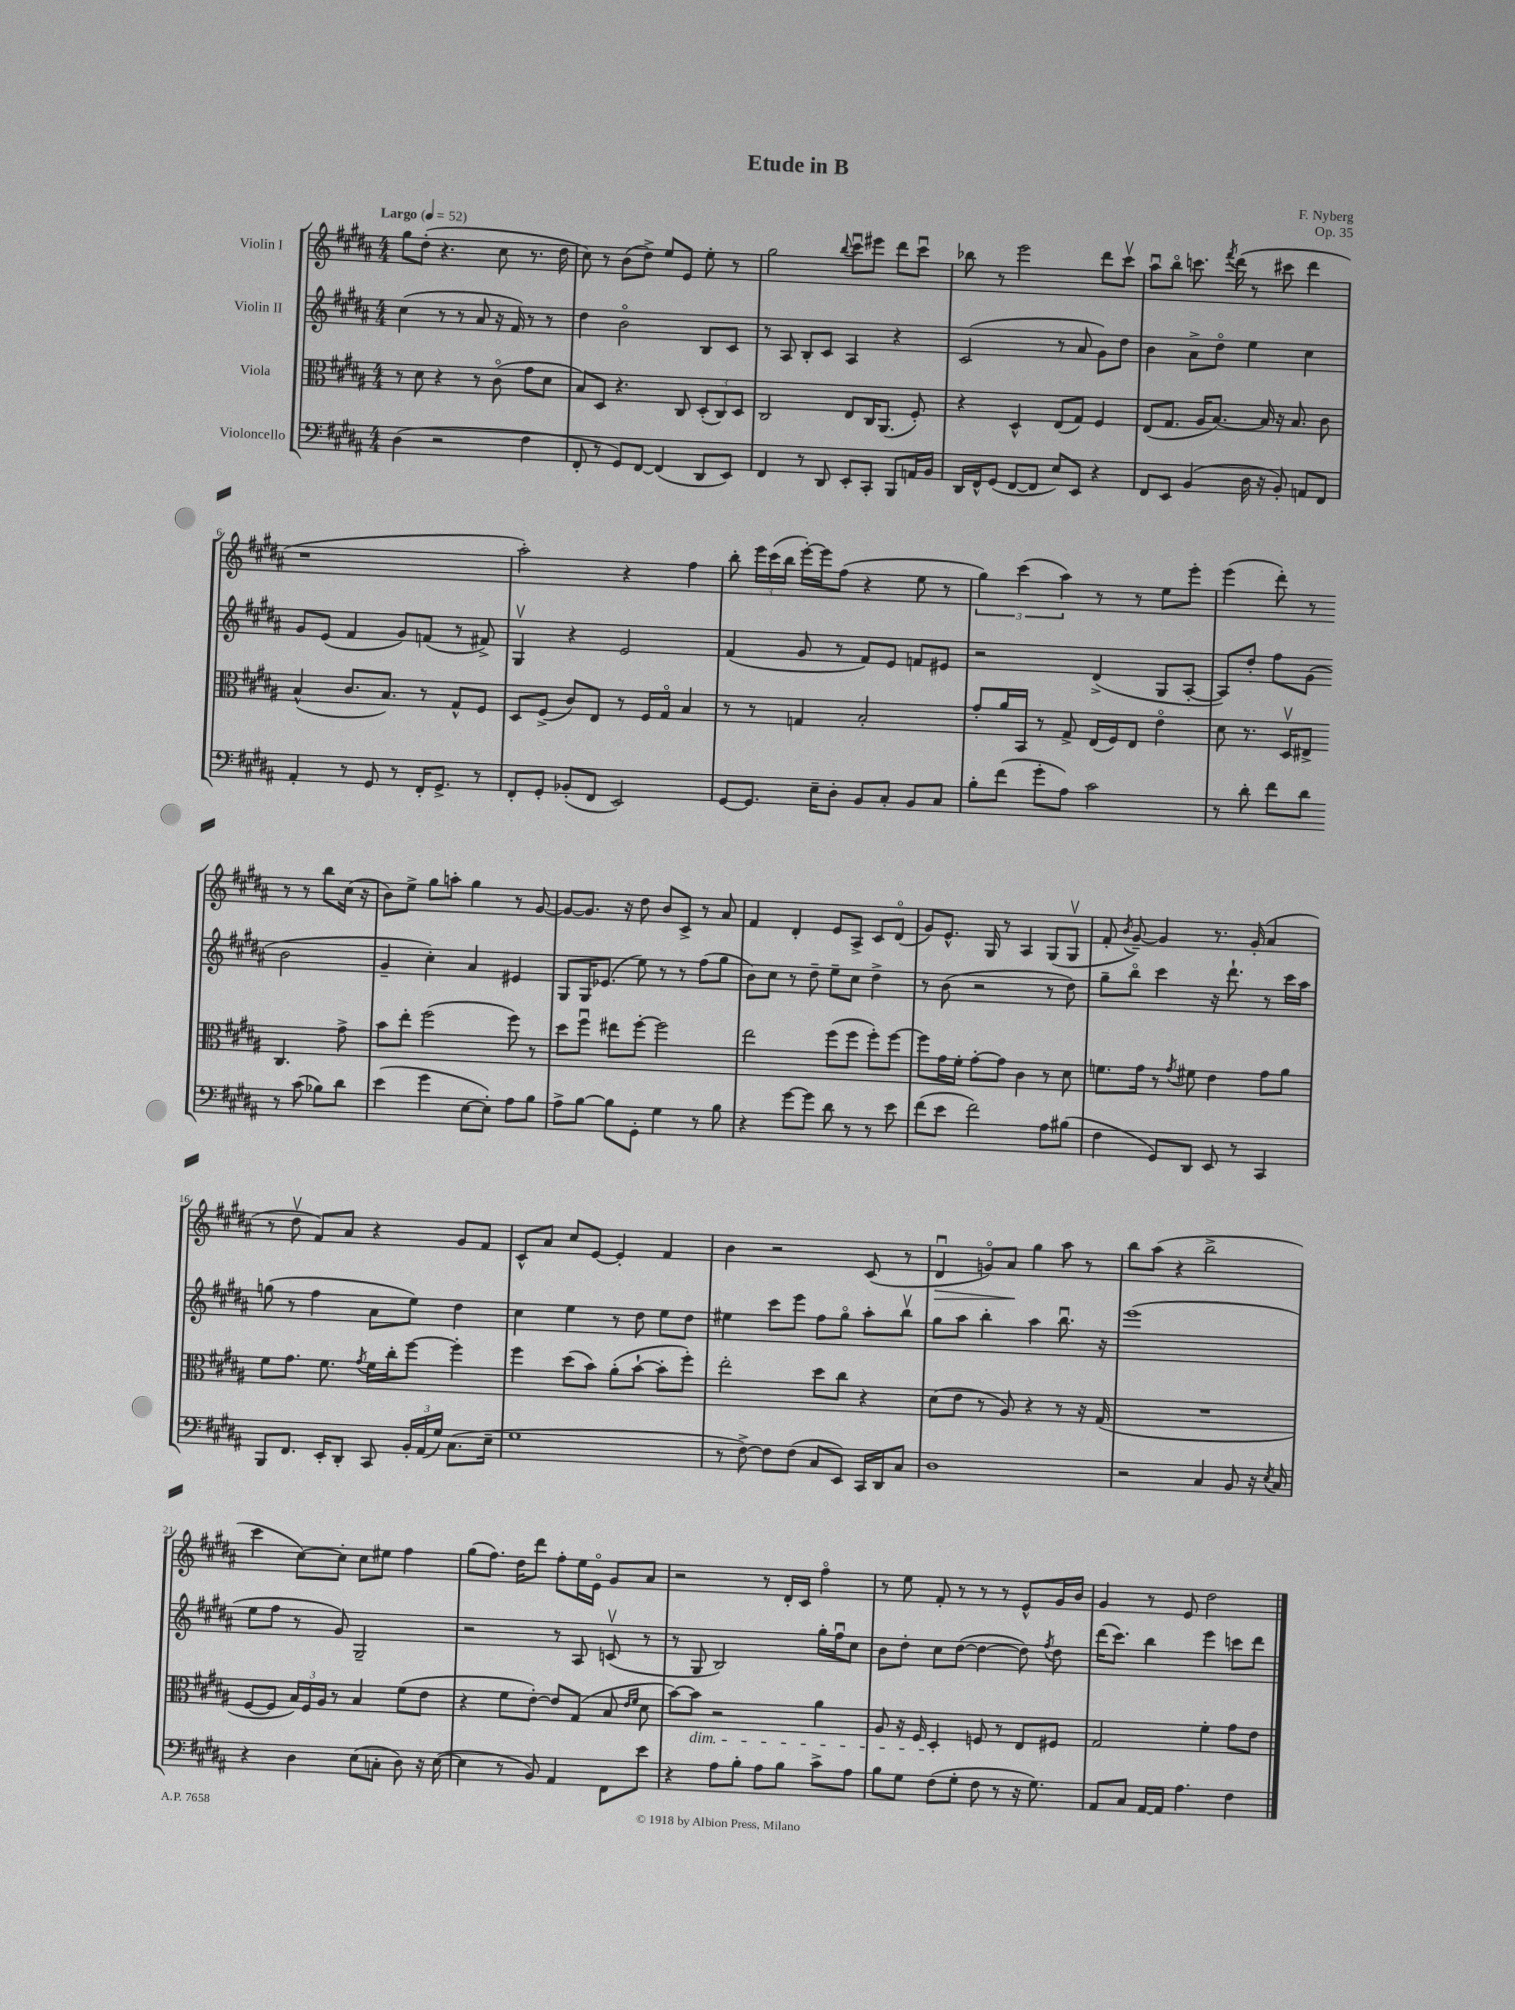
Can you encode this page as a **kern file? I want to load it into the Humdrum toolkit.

**kern	**kern	**kern	**kern
*staff4	*staff3	*staff2	*staff1
*clefF4	*clefC3	*clefG2	*clefG2
*k[f#c#g#d#a#]	*k[f#c#g#d#a#]	*k[f#c#g#d#a#]	*k[f#c#g#d#a#]
*M4/4	*M4/4	*M4/4	*M4/4
*MM52	*MM52	*MM52	*MM52
(4D#\	8r	(4cc#\	8gg#\L
.	8d#\	.	(8dd#'\J
2r	4r	8r	4.r
.	.	8r	.
.	8r	8a#/	.
.	(8c#o\	16r	8cc#\
.	.	16f#/)	.
4F#\	8g#\L	8r	8.r
.	8d#\J	8r	.
.	.	.	16dd#\
=	=	=	=
8FF#'/	8B/L)	4dd#\	8cc#\)
8r	8D#/J	.	8r
8GG#/L)	4.r	2bo\	(8b\L
[8FF#/J	.	.	8dd#^\J)
(4FF#/]	.	.	8ee/L
.	8C#/	.	8e/J
8DD#/L	(12D#'/L	8B/L	8ee'\
.	12C#/)	.	.
8EE/J)	.	8c#/J	8r
.	12D#/J	.	.
=	=	=	=
4FF#/	2C#/	8r	2gg#\
.	.	8A#/	.
8r	.	8B'/L	.
8DD#/	.	8c#/J	.
.	.	.	8qqbb/
8EE'/L	8E/L	4A#/	8ccc#u\L
8CC#'/J	16C#/K	.	8eee#\J
.	(8.AA#/J	.	.
8BBB/L	.	4r	8ddd#\L
16AA/L	8F#'/)	.	8ccc#u\J
16BB/JJ	.	.	.
=	=	=	=
16DD#/LL	4r	(2c#/	8bb-\
16FF#^^/J	.	.	.
(8GG#/J	.	.	8r
[8FF#/L	4D#^^/	.	2eee\
8FF#/]J	.	.	.
8E/L)	(8E/L	8r	.
8EE/J	8G#/J)	8a#/	.
4r	4F#/	8g#\L)	8ddd#\L
.	.	8dd#\J	8ccc#v\J
=	=	=	=
8FF#/L	(8E/L	4b\	8aa#u\L
8EE/J	8.G#/J	.	8bbo\J
(4BB/	.	8a#^\L	8.ccc\
.	16A#/LK	.	.
.	[8.B/J)	8dd#o\J	.
.	.	.	8qfff#/
.	.	.	(16ddd#\
16D#\	.	4ee\	8r
16r	16B/]	.	.
8BB'/)	16r	.	8ccc#\
.	8.B/	.	.
8AA/L	.	4cc#\	4ddd#\
8FF#/J	8c#\	.	.
=	=	=	=
4AA#'/	(4B^^/	8g#/L	1r
.	.	(8e/J	.
8r	8.c#/L	4f#/	.
8GG#/	.	.	.
.	8.B/J)	.	.
8r	.	8g#/L)	.
16FF#'/LK	8r	(8f/J	.
8.GG#^/J	.	.	.
.	8G#^^/L	8r	.
8r	8F#/J	8f#^/)	.
=	=	=	=
8FF#'/L	8D#/L	4G#v/	2aa#'\)
8GG#'/J	(8F#^/J	.	.
(8BB-'/L	8c#/L)	4r	.
8FF#/J	8E/J	.	.
2EE/)	8r	2e/	4r
.	16F#/LL	.	.
.	16G#o/JJ	.	.
.	4B/	.	4ff#\
=	=	=	=
[8GG#/L	8r	(4f#/	8bb'\
8.GG#/]J	8r	.	24eee\LL
.	.	.	(24ccc#\
.	.	.	24bb\JJ
.	4G/	8g#/	[16eee'\LL)
16E~\LK	.	.	16eee\]J
8D#'\J	.	8r	(8ff#\J
8BB/L	2B'/	8f#/L)	4r
8C#'/J	.	8e/J	.
8BB/L	.	8f/L	8ee\
8C#/J	.	8e#/J	8r
=	=	=	=
8B'\L	8g#'/L	2r	6gg#\)
(8f#\J	16a#/L	.	.
.	.	.	(6ccc#\
.	16BB/JJ	.	.
8g#'\L	8r	.	.
.	.	.	6aa#\)
8A#\J)	8G#^/	.	.
2c#\	(16E/LL	(4d#^/	8r
.	16F#/J)	.	.
.	8E/J	.	8r
.	4eo\	8G#/L	8ee\L
.	.	[8A#'/J	8eee'\J
=	=	=	=
8r	8d#\	8A#/]L)	(4eee\
8d#'\	8.r	8dd#'/J	.
8f#\L	.	8ff#\L	8ddd#'\)
.	16D#v/LK	.	.
8d#\J	8E#^/J	(8g#\J	8r
8r	4.C#/	2b\	8r
(8c#\	.	.	8r
8B-\L)	.	.	8bb\L
8d#\J	8g#^\	.	(16cc#\Jk
.	.	.	16r
=	=	=	=
(4e\	8b\L	4g#~/	8b\L)
.	8ee'\J	.	8ee^\J
4g#\	(2ff#\	4cc#'\)	8gg#\L
.	.	.	8aa'\J
[8E\L	.	4a#/	4gg#\
8E'\]J)	.	.	.
8A#\L	8ff#\)	4e#/	8r
8B\J	8r	.	[8g#/
=	=	=	=
8A#^\L	8dd#\L	8G#/L	8g#/_L
[8B\J	8ff#u\J	16G#/K	8.g#/]J
.	.	(8.e-/J	.
8B\]L	8ee#\L	.	.
.	.	.	16r
8GG#'\J	[8ff#'\J	8ee\)	8dd#\
4G#\	2ff#\]	8r	8b/L
.	.	8r	8c#^/J
8r	.	(8ff#\L	8r
8B\	.	8gg#\J	8a#/
=	=	=	=
4r	2ee\	8b\L)	4f#/
.	.	8cc#\J	.
[8g#\L	.	8r	4d#'/
8g#\]J	.	8dd#~\	.
8d#\	(8ff#\L	8ee~\L	8e/L
8r	8ff#\J	8cc#\J	8A#^/J
8r	8ff#'\L)	4dd#^\	8c#/L
8e\	[8ff#\J	.	(8d#o/J
=	=	=	=
(8f#\L	8ff#\]L	8r	8g#/L)
8e\J	16g#\L	(8b\	8.e^^/J
.	16f#'\JJ	.	.
2f#\)	[8g#'\L	2r	.
.	.	.	16G#/
.	8g#\]J	.	8r
.	4c#\	.	4A#/
8A#\L	8r	8r	(8G#/L
(8B#\J	8d#\	8dd#\)	8G#v/J
=	=	=	=
4F#\	8.f\L	8gg#~\L	8f#'/
.	.	.	8qb/
.	.	8bbo\J	[8g#~/)
.	16g#\Jk	.	.
8GG#/L)	8r	4ccc#\	4g#/]
.	8qg#/	.	.
8DD#/J	8f#\	.	.
8EE/	4e\	16r	8.r
.	.	8.ddd#`\	.
8r	.	.	.
.	.	.	(16g#'/
4CC#/	8g#\L	8r	4a#/
.	8a#\J	16ccc#\LL	.
.	.	16aa#\JJ	.
=	=	=	=
8BBB/L	8f#\L	(8gg\	8r
8.FF#/J	8.g#\J	8r	8dd#v\
.	.	4ff#\	8f#/L)
16EE'/LK	8.f#\	.	.
8DD#'/J	.	.	8a#/J
.	8qg#/	.	.
8CC#/	16f#\LL	8a#\L	4r
.	16cc#'\J	.	.
24BB'/LL	[8ff#\J	8ee\J)	.
(24AA#/	.	.	.
24G#/JJ)	.	.	.
(8.C#\L	4ff#'\]	4dd#\	8g#/L
.	.	.	8f#/J
16E~\Jk	.	.	.
=	=	=	=
1G#	4ff#\	4cc#\	8c#^^/L
.	.	.	8a#/J
.	(8dd#\L	4ee\	8cc#/L
.	8b\J)	.	[8e/J
.	(8a#'\L	8r	4e'/]
.	[8b`\J	8dd#\	.
.	8b'\]L	8ee\L	4f#/
.	8ff#'\J)	8dd#\J	.
=	=	=	=
8r	2ee'\	4ee#\	4b\
[8F#^\)	.	.	.
8F#\]L	.	8ccc#\L	2r
(8F#\J	.	8eee\J	.
8C#/L	8dd#\L	8ff#\L	.
8EE/J)	8cc#\J	8gg#o\J	.
16CC#/LL	4r	8aa#'\L	(8c#/
16DD#/J	.	.	.
8C#/J	.	8bbv\J	8r
=	=	=	=
1D#	(8d#\L	8gg#\L	4d#u/
.	8e\J	8aa#\J	.
.	8r	4bb'\	8go/L)
.	8A#/)	.	8a#/J
.	4r	4aa#\	4gg#\
.	8r	8.bbu\	8aa#\
.	16r	.	8r
.	(16G#/	16r	.
=	=	=	=
2r	1r	(1eee	8bb\L
.	.	.	(8aa#\J
.	.	.	4r
4C#/	.	.	2bb^\
8BB/	.	.	.
16r	.	.	.
8qE/	.	.	.
16C#/	.	.	.
=	=	=	=
4r	[8F#/L	8ee\L	4ccc#\
.	8F#/]J	8ff#\J	.
4D#\	24B/LL)	8r	[8cc#\L)
.	24F#/	.	.
.	24A#/JJ	.	.
.	8r	8g#/)	8cc#'\]J
(8E\L	4B/	2G#~/	8cc#\L
8C'\J	.	.	8ee#\J
8D#\)	(8f#\L	.	4ff#\
16r	8e\J	.	.
([16E\	.	.	.
=	=	=	=
4E\]	4r	2r	(8gg#\L
.	.	.	8.ff#\J)
8r	8f#\L	.	.
.	.	.	16dd#\LK
8BB/)	[8e'\J)	.	8ddd#\J
4AA#/	8e/]L	8r	8ff#'\L
.	(8G#/J	8A#/	16ee\L
.	.	.	16eo\JJ
8FF#\L	8B/	(8cv/	8g#/L
.	16qqe/LL	.	.
.	16qqf#/JJ	.	.
8e\J	8d#\	8r	8a#/J
=	=	=	=
4r	[8b\L)	8r	2r
.	8b\]J	8G#/	.
8A#\L	2r	2B/)	.
8B'\J	.	.	.
8A#\L	.	.	8r
8B\J	.	.	16d#'/LL
.	.	.	16c#/JJ
8c#^\L	4a#\	16gg#'\LL	4ff#o\
.	.	16ff#u\J	.
8A#\J	.	8cc#\J	.
=	=	=	=
8B\L	8A#/	8b\L	8r
8G#\J	16r	8dd#'\J	8ee\
.	16F#/	.	.
(8F#\L	4D#'/	8cc#\L	8f#'/
8G#'\J	.	([8dd#\J	8r
8F#\	8F/	4dd#\_	8r
8r	8r	.	8r
16r	8E/L	8dd#\])	8e^^/L
8.G#\)	.	.	.
.	.	8qff#/	.
.	8F#/J	8dd#\	16g#/L
.	.	.	16b/JJ
=	=	=	=
8AA#/L	2G#/	(16ddd#\LK	4g#/
.	.	8.ccc#\J)	.
8C#/J	.	.	.
[16AA#/LL	.	4bb\	8r
16AA#/]JJ	.	.	.
4.A#\	.	.	8e/
.	4f#'\	4eee\	2dd#\
4F#\	8g#\L	8ccc\L	.
.	8e\J	8ddd#\J	.
==	==	==	==
*-	*-	*-	*-
